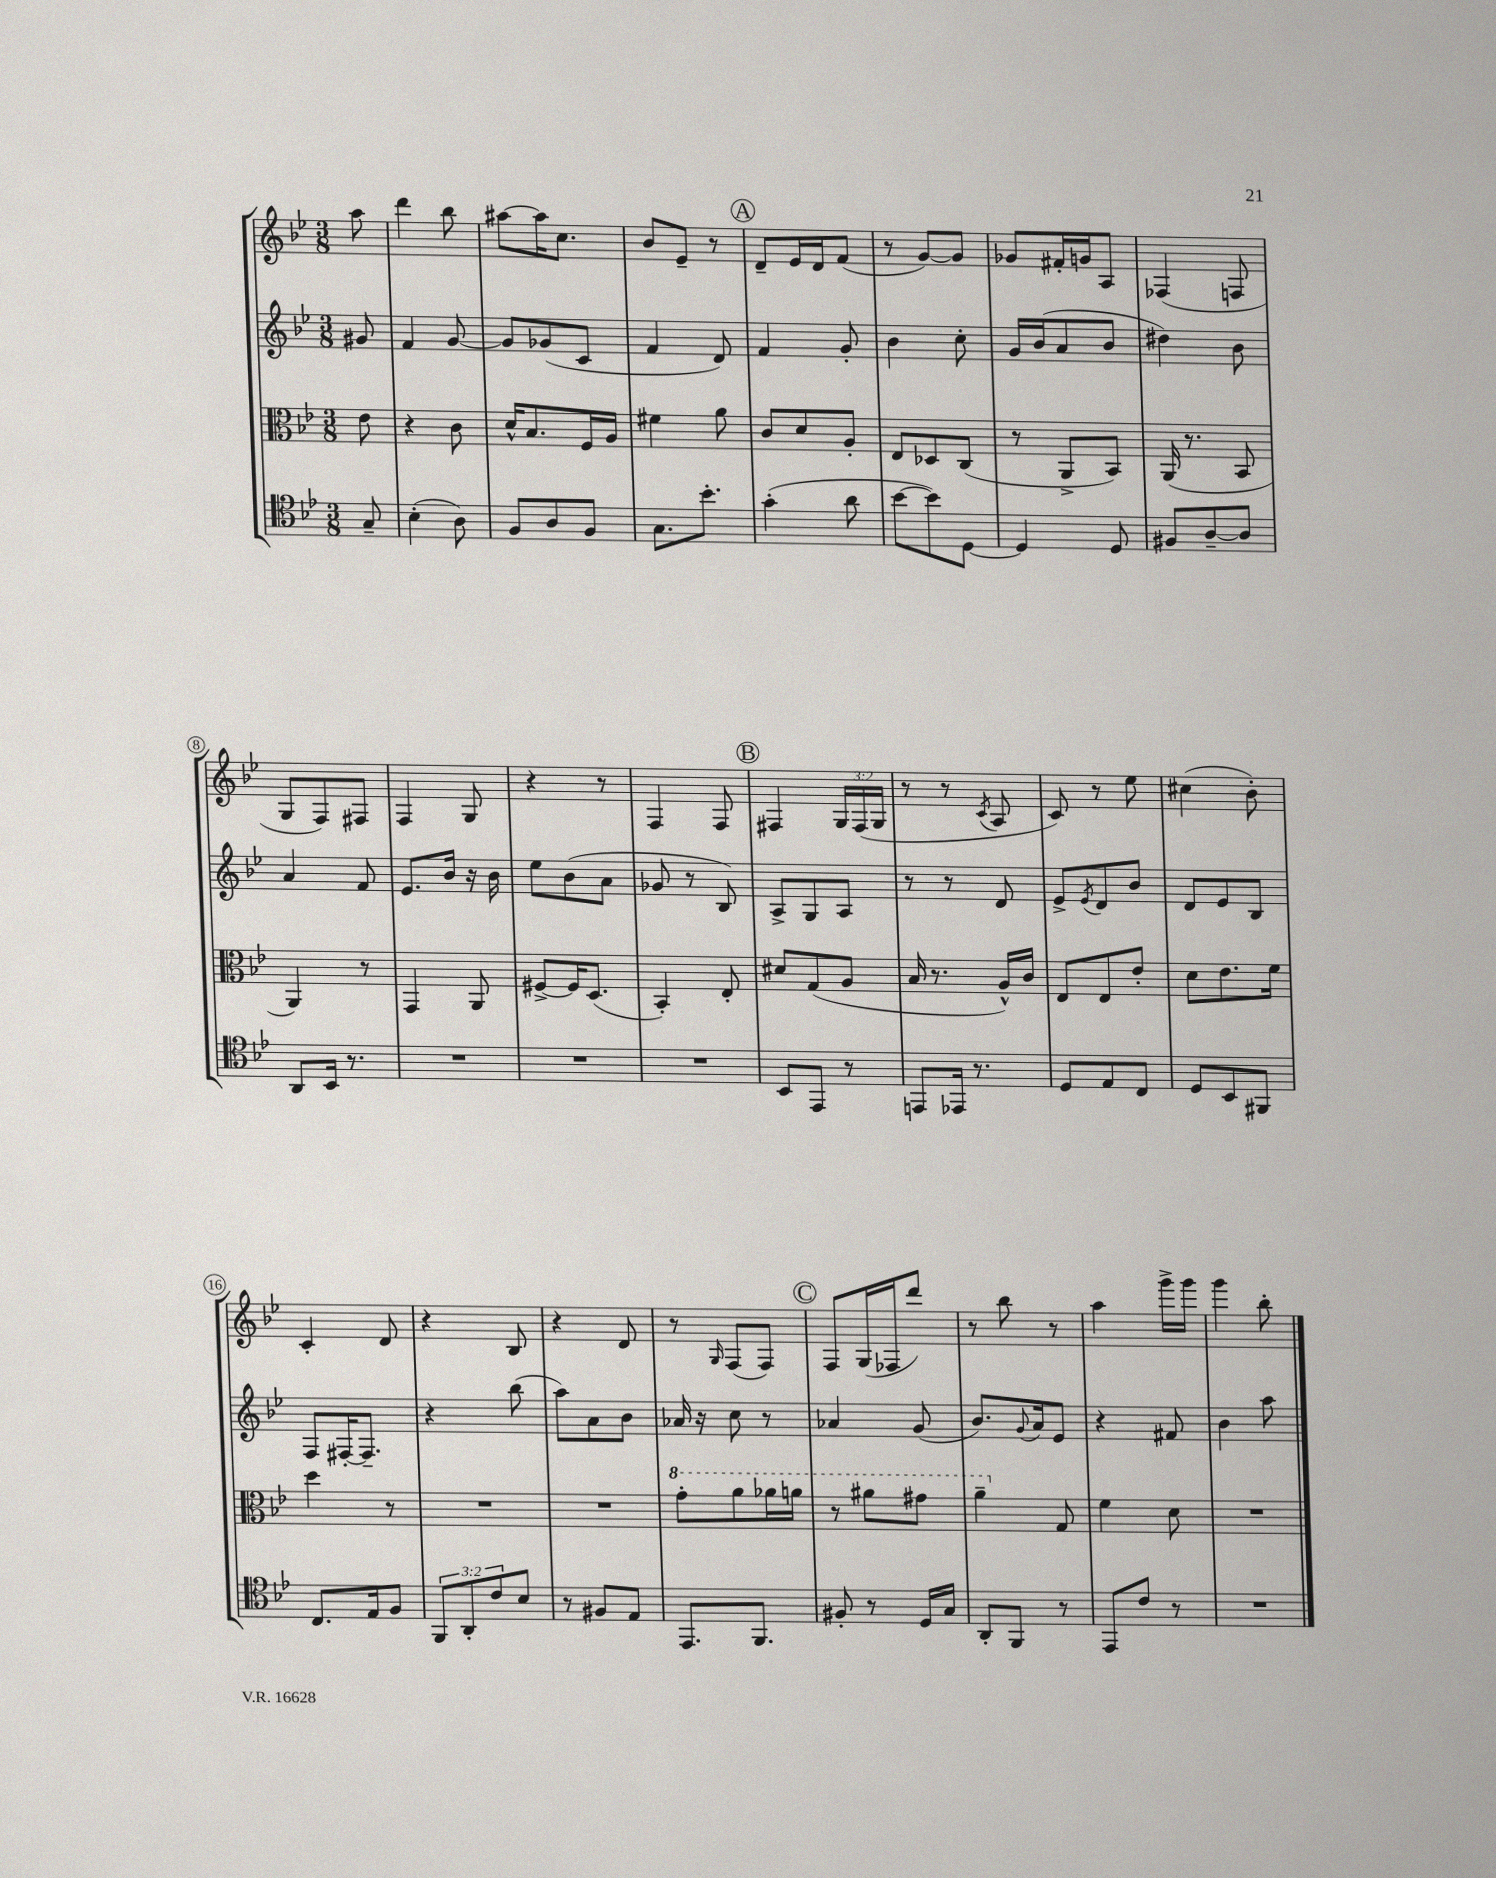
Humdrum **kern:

**kern	**kern	**kern	**kern
*part4	*part3	*part2	*part1
*staff4	*staff3	*staff2	*staff1
*clefC4	*clefC3	*clefG2	*clefG2
*k[b-e-]	*k[b-e-]	*k[b-e-]	*k[b-e-]
*M3/8	*M3/8	*M3/8	*M3/8
=	=	=	=
8G~/	8e-\	8g#X/	8aa\
=1	=1	=1	=1
(4B-'\	4r	4f/	4ddd\
8A\)	8c\	[8g/	8bb-\
=2	=2	=2	=2
8F/L	16d^^/KL	8g/L]	[8aa#X\L
.	8.B-/	.	.
8A/	.	(8g-X/	16aa#\K]
.	.	.	8.cc\J
8F/J	16F/L	8c/J	.
.	16A/JJ	.	.
=3	=3	=3	=3
8.G\L	4f#X\	4f/	8b-/L
.	.	.	8e-~/J
8.b-'\J	.	.	.
.	8a\	8d/)	8r
!!LO:REH:place=s1:t=A
=4	=4	=4	=4
(4g'\	8c/L	4f/	8d~/L
.	8d/	.	16e-/L
.	.	.	16d/J
8a\	8A'/J	8g'/	(8f/J
=5	=5	=5	=5
[8b-\L	8E-/L	4b-\	8r
8b-\])	8D-X/	.	[8g/L)
[8D\J	(8C/J	8cc'\	8g/J]
=6	=6	=6	=6
4D/]	8r	16g/LL	8g-X/L
.	.	(16b-/J	.
.	8AA^/L	8a/	16f#X'/L
.	.	.	16gn/J
8D/	8BB-/J)	8b-/J	8A/J
=7	=7	=7	=7
8F#X/L	(16AA/	4dd#X\)	(4F-X/
.	8.r	.	.
[8A~/	.	.	.
8A/J]	8BB-/	8b-\	8Fn/
!!LO:LB:g=z
=8	=8	=8	=8
8AA/L	4AA/)	4a/	8G/L
16BB-/Jk	.	.	8F/)
8.r	.	.	.
.	8r	8f/	8F#X/J
=9	=9	=9	=9
4.r	4GG/	8.e-/L	4F/
.	.	16b-/Jk	.
.	8AA/	16r	8G/
.	.	16b-\	.
=10	=10	=10	=10
4.r	[8F#X^/L	8ee-\L	4r
.	16F#/K]	(8b-\	.
.	(8.D/J	.	.
.	.	8a\J	8r
=11	=11	=11	=11
4.r	4BB-'/)	8g-X/	4F/
.	.	8r	.
.	8E-'/	8B-/)	8F/
!!LO:REH:place=s1:t=B
=12	=12	=12	=12
8BB-/L	8d#X/L	8A^/L	4F#X/
8EE-/J	(8G/	8G/	.
8r	8A/J	8A/J	24G/LL
.	.	.	(24F#/
.	.	.	24G/JJ
=13	=13	=13	=13
8EEn/L	16B-/	8r	8r
.	8.r	.	.
16EE-X/Jk	.	8r	8r
8.r	.	.	.
.	.	.	8qc/
.	16A^^/LL)	8d/	8A/
.	16c/JJ	.	.
=14	=14	=14	=14
8D/L	8E-/L	8e-^/L	8c/)
.	.	8qe-/	.
8E-/	8E-/	8d/	8r
8C/J	8e-'/J	8b-/J	8ee-\
=15	=15	=15	=15
8D/L	8d\L	8d/L	(4cc#X\
8BB-/	8.e-\	8e-/	.
8FF#X/J	.	8B-/J	8b-'\)
.	16f\Jk	.	.
!!LO:LB:g=z
=16	=16	=16	=16
8.C/L	4dd\	8F/L	4c'/
.	.	[16F#X'/K	.
16E-/k	.	8.F#~/J]	.
8F/J	8r	.	8d/
=17	=17	=17	=17
12FF/L	4.r	4r	4r
12AA'/	.	.	.
12c/	.	.	.
8B-/J	.	(8bb-\	8B-/
=18	=18	=18	=18
8r	4.r	8aa\L)	4r
8F#X/L	.	8a\	.
8E-/J	.	8b-\J	8d/
=19	=19	=19	=19
*	*8va	*	*
8.EE-/L	8gg'\L	16a-X/	8r
.	.	16r	.
.	.	.	16qqG/
.	8aa\	8cc\	(8F/L
8.FF/J	.	.	.
.	16aa-X\L	8r	8F/J)
.	16aan\JJ	.	.
!!LO:REH:place=s1:t=C
=20	=20	=20	=20
8F#X'/	8r	4a-X/	8F/L
8r	8aa#X\L	.	(16G/L
.	.	.	16F-X/J
16D/LL	8gg#X\J	(8g/	8ddd/J)
16G/JJ	.	.	.
=21	=21	=21	=21
8AA'/L	4aa~\	8.b-/L)	8r
8FF/J	.	.	8bb-\
.	.	8qqg/	.
.	.	16a/k	.
*	*X8va	*	*
8r	8G/	8e-/J	8r
=22	=22	=22	=22
8EE-/L	4f\	4r	4aa\
8c/J	.	.	.
8r	8d\	8f#X/	16ggg^\LL
.	.	.	16ggg\JJ
=23	=23	=23	=23
4.r	4.r	4b-\	4ggg\
.	.	8aa\	8bb-'\
==	==	==	==
*-	*-	*-	*-
